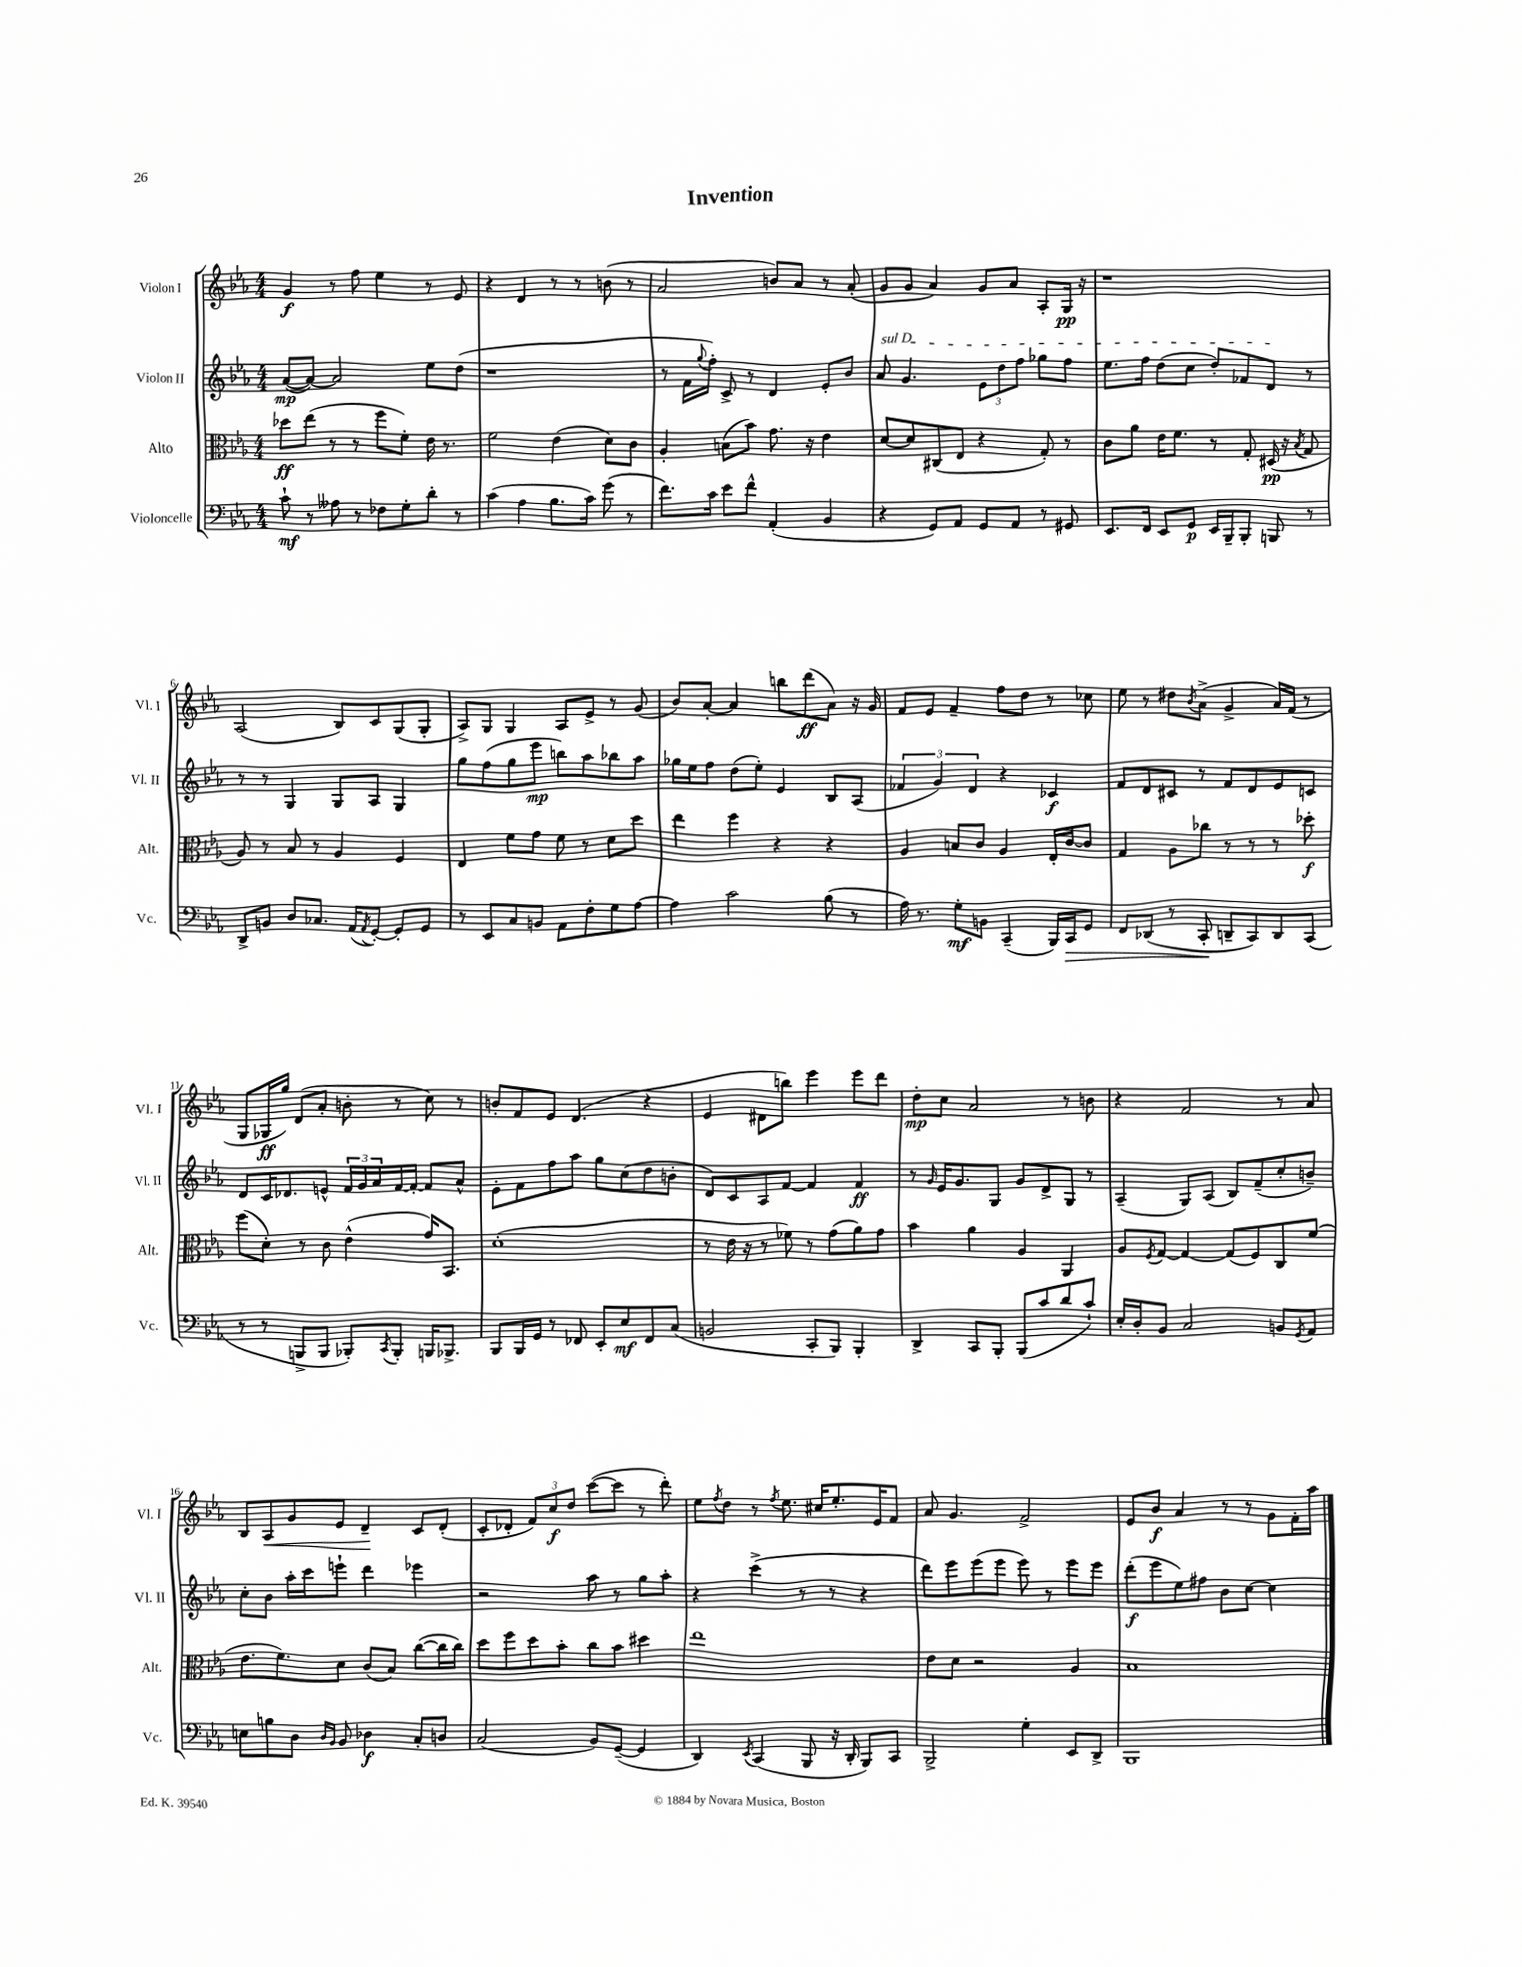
\header { title = "Invention" }
<<
\new StaffGroup <<
\new Staff = "s0" \with { instrumentName = "Violon I" shortInstrumentName = "Vl. I" } {
    \clef treble \key ees \major \numericTimeSignature \time 4/4
    g'4\f r8 f''8 ees''4 r8 ees'8 |
    r4 d'4 r8 r8 b'8( r8 |
    aes'2 b'8) aes'8 r8 aes'8-.( |
    g'8 g'8 aes'4) g'8 aes'8 aes8-. g16\pp r16 |
    r1 |
    aes2( bes8) c'8 g8( g8-. |
    aes8->) g8 g4 aes8 ees'8-> r8 g'8( |
    bes'8) aes'8~-. aes'4 b''8 d'''8\ff( aes'8) r16 g'16 |
    f'8 ees'8 f'4-- f''8 d''8 r8 ces''8 |
    ees''8 r8 dis''8 \acciaccatura { bes'8 } aes'8->( g'4-> aes'16) f'16( r8 |
    g8 ges16\ff g''16) d'8( aes'8-. b'8-. r8 c''8) r8 |
    b'8-. f'8 ees'8 d'4.( r4 |
    ees'4 dis'8 b''8) ees'''4 ees'''8 d'''8 |
    d''8-.\mp c''8 aes'2 r8 b'8 |
    r4 f'2 r8 aes'8 |
    bes8 aes8\< g'8 ees'8 d'4--\! c'8 d'8-.( |
    c'8-. des'8-. \tuplet 3/2 { f'8) c''8\f d''8 } c'''8~( c'''8 r8 d'''8-.) |
    ees''8 \acciaccatura { f''8 } d''8 r8 \acciaccatura { f''8 } ees''8. cis''16 ees''8.-. ees'16 f'8 |
    aes'8 g'4. f'2-> |
    ees'8 bes'8\f aes'4 r8 r8 g'8 f'16-. aes''16 \bar "|." |
}
\new Staff = "s1" \with { instrumentName = "Violon II" shortInstrumentName = "Vl. II" } {
    \clef treble \key ees \major \numericTimeSignature \time 4/4
    aes'8~\mp( aes'8~) aes'2 ees''8 d''8( |
    r1 |
    r8 f'16 \appoggiatura { g''8 } f''16-.) c'8-> r8 d'4 ees'8-. bes'8 |
    \once \override TextSpanner.bound-details.left.text = \markup { \italic "sul D" } aes'8\startTextSpan g'4. \tuplet 3/2 { ees'8 d''8 f''8 } ges''8 f''8 |
    ees''8. f''16 d''8( c''8 d''8-.) fes'8 d'8\stopTextSpan r8 |
    r8 r8 g4 g8 aes8 g4 |
    g''8 f''8( g''8 ees'''8\mp b''8) aes''8 bes''8 aes''8 |
    ges''16 ees''16 f''8 d''8( ees''8-.) ees'4 bes8 aes8( |
    \tuplet 3/2 { fes'4 g'4) d'4 } r4 ces'4\f |
    f'8 d'8 cis'8 r8 f'8 d'8 ees'8 c'8 |
    d'8 c'16 des'8. e'8-^ \tuplet 3/2 { f'16 g'16 aes'16 } f'16~ f'16~-. f'8 aes'8-^ |
    ees'8-. f'8 f''8 aes''8 g''8 c''8( d''8 b'8-. |
    d'8) c'8 aes8 f'8~ f'4 f'4\ff |
    r8 \grace { g'16 } ees'16 g'8. g8 g'8 d'8-> g8 r8 |
    aes4--( g8) aes8( bes8) f'8--( c''8-. b'8--) |
    c''8-. bes'8 aes''16-. c'''16 e'''8-! d'''4 ees'''4 |
    r2 aes''8 r8 g''8 aes''8-. |
    r4 c'''4->( r8 r8 r4 |
    d'''8) ees'''8 ees'''8( ees'''8 ees'''8) r8 ees'''8 ees'''8 |
    d'''8-.\f( ees'''8 ees''8) fis''8 bes'8 c''8~ c''4 \bar "|." |
}
\new Staff = "s2" \with { instrumentName = "Alto" shortInstrumentName = "Alt." } {
    \clef alto \key ees \major \numericTimeSignature \time 4/4
    des''8\ff ees''8( r8 r8 f''8 f'8-.) ees'16 r8. |
    f'2 ees'4( d'8) c'8 |
    aes4-. b8( bes'8) g'8. r16 ees'4 |
    d'8~ d'8 cis8( ees8 r4 g8-.) r8 |
    c'8 aes'8 ees'16 f'8. r8 g8-. dis16\pp( r16 \acciaccatura { bes8 } g8 |
    aes8) r8 bes8 r8 aes4 f4 |
    ees4 f'8 g'8 f'8 r8 d'8 d''8 |
    ees''4 f''4 r4 r4 |
    aes4 b8 c'8 aes4 ees16-. c'16~ c'8 |
    g4 aes8 ces''8 r8 r8 r8 des''8-.\f |
    f''8( d'8-.) r8 c'8 ees'4-^( g'16) bes,8. |
    d'1-.( |
    r8 ees'16 r16 r8 fes'8) r8 g'8( aes'8) g'8 |
    bes'4 aes'4 aes4 aes,4 |
    aes8 \acciaccatura { f8 } g8~ g4~ g8( f8) c8 f'8( |
    ees'8. f'8.) d'8 c'8( bes8) c''8~( c''16 c''16) |
    d''8 f''8 d''8 bes'8-. c''8 bes'8 dis''4 |
    ees''1 |
    ees'8 d'8 r2 aes4 |
    bes1 \bar "|." |
}
\new Staff = "s3" \with { instrumentName = "Violoncelle" shortInstrumentName = "Vc." } {
    \clef bass \key ees \major \numericTimeSignature \time 4/4
    c'8-!\mf r8 aeses8 r8 fes8 g8-. d'8-. r8 |
    c'4( aes4 bes8. c'16) g'8( r8 |
    f'8.) c'16 ees'8 f'8-^ aes,4-.( bes,4 |
    r4 g,8) aes,8 g,8 aes,8 r8 gis,8 |
    ees,8. f,16 ees,8 g,8\p ees,16 bes,,16-- bes,,8-. b,,8 r8 |
    d,8-> b,8 d8 ces8. aes,16( \acciaccatura { aes,8 } g,8~-.) g,8-. g,8 |
    r8 ees,8 c8 b,8 aes,8 f8-. g8 aes8~ |
    aes4 c'2 bes8( r8 |
    aes16) r8. g8-.\mf b,8 c,4--( bes,,16) c,16\> g,8 |
    f,8 des,8( r8 c,8-.\! d,8-- c,8) d,8 c,8( |
    r8 r8 b,,8-> b,,8 bes,,8-.) \acciaccatura { c,8 } bes,,8-. b,,16 bes,,8.-> |
    bes,,8 bes,,16 g,16 r8 fes,8 ees,8-. ees8\mf fes,8 c8( |
    b,2 c,8-. bes,,8) bes,,4-. |
    d,4-> c,8 bes,,8-. bes,,8( c'8 d'8 c'8-!) |
    ees16-. d16-. bes,8 c2 b,8 \acciaccatura { g,8 } aes,8 |
    e8 b8 d8 \grace { d16 bes,16 } bes,8 des4\f c8-. d8 |
    c2( bes,8) g,8~--( g,4 |
    d,4) \acciaccatura { ees,8 } c,4( bes,,8 r16 d,16-. bes,,8) c,8 |
    bes,,2-> g4-. ees,8 d,8-> |
    bes,,1 \bar "|." |
}
>>
>>
